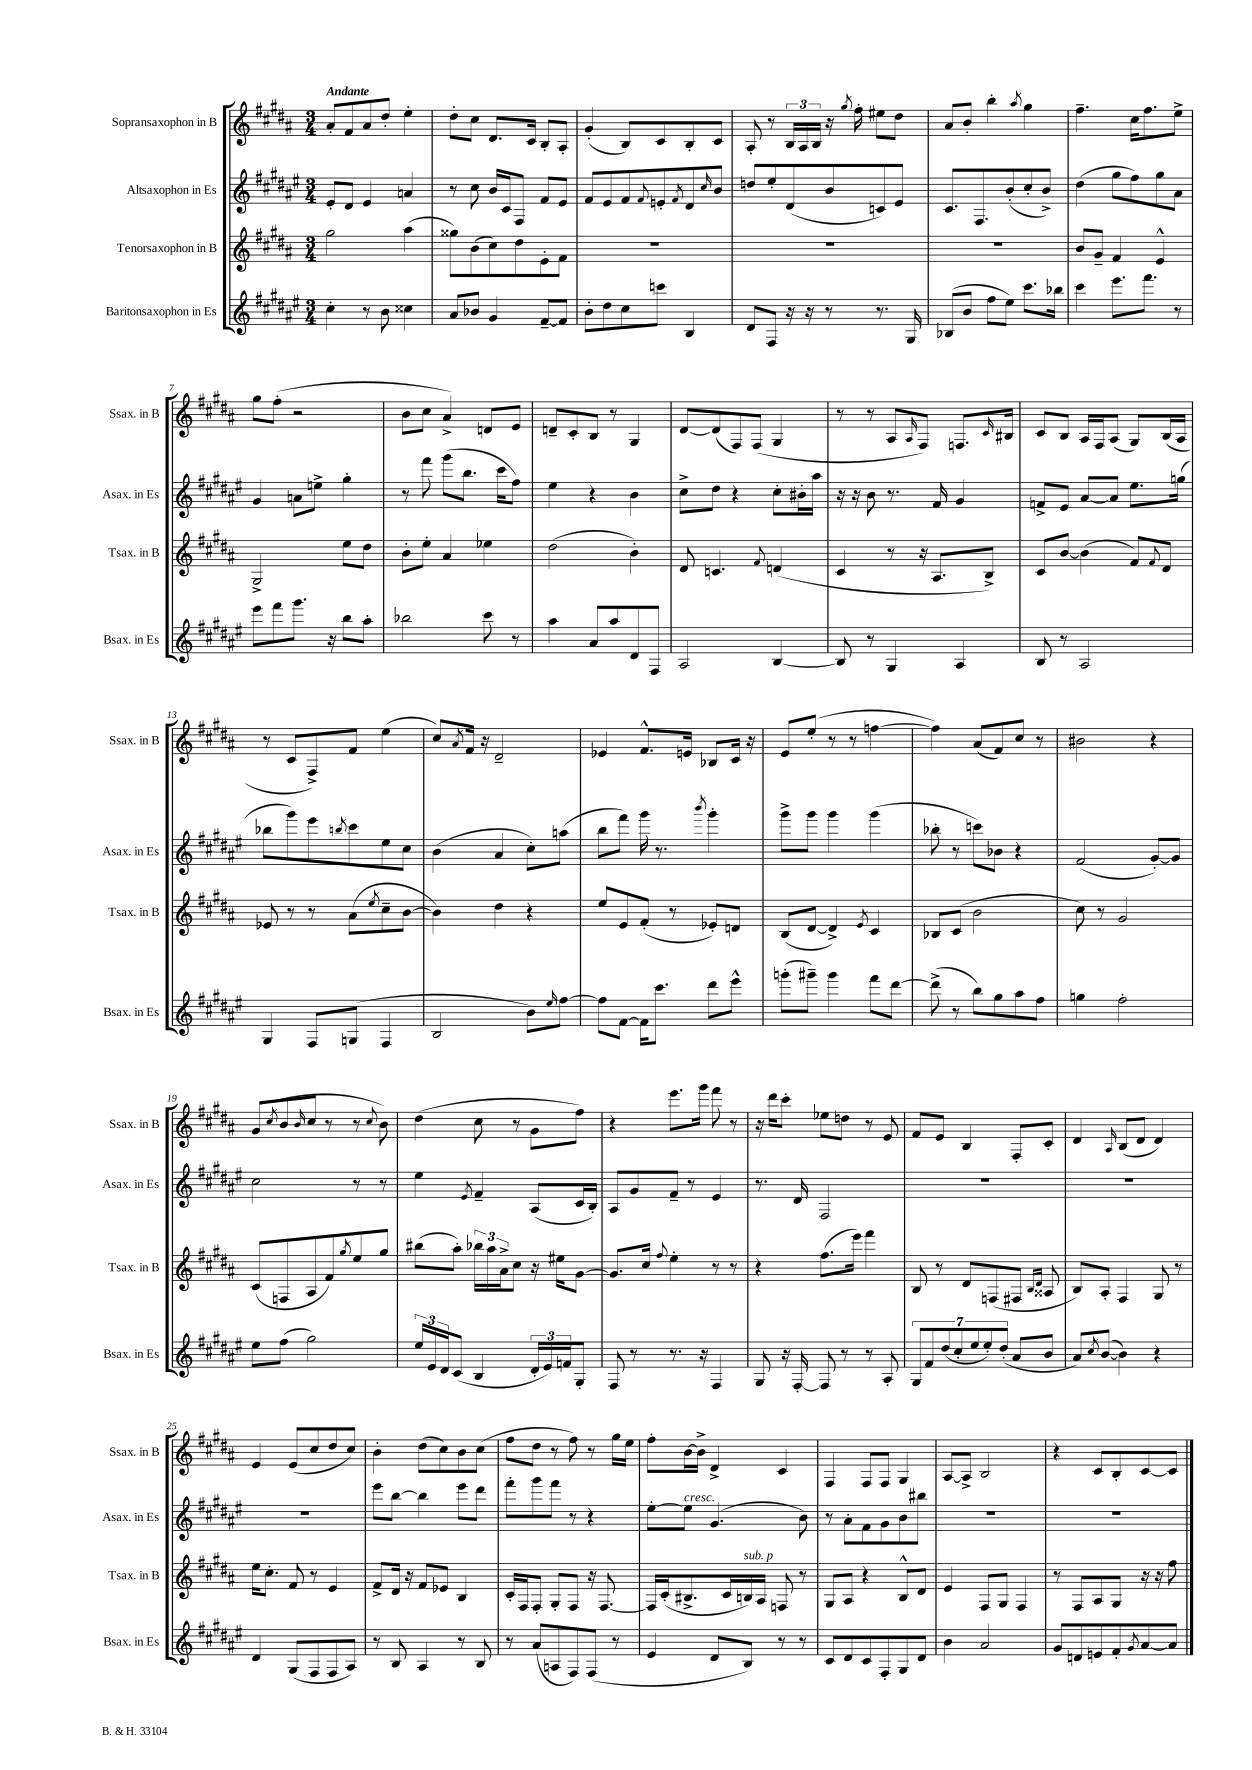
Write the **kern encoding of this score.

**kern	**kern	**kern	**kern
*staff4	*staff3	*staff2	*staff1
*clefG2	*clefG2	*clefG2	*clefG2
*k[f#c#g#d#a#e#]	*k[f#c#g#d#a#]	*k[f#c#g#d#a#e#]	*k[f#c#g#d#a#]
*M3/4	*M3/4	*M3/4	*M3/4
4cc#'\	2gg#\	8e#'/L	8a#'/L
.	.	8d#/J	8f#/
8r	.	4e#/	8a#/
8b\	.	.	8dd#'/J
4cc##\	(4aa#\	4a/	4ee'\
=	=	=	=
8a#/L	8gg##\L)	8r	8dd#'\L
8b-/J	(8b\	8cc#\	8cc#\J
4g#/	8cc#\)	16b/LL	8.d#/L
.	.	16c#/J	.
.	8dd#\	8F#/J	.
.	.	.	16c#/Jk
[8f#~/L	8e'\	8f#/L	8B'/L
8f#/]J	8f#\J	8e#/J	8A#'/J
=	=	=	=
8b'\L	2.r	8f#/L	(4g#'/
8dd#\	.	8e#/	.
8cc#\	.	8f#/	8B/L)
.	.	8qqf#/	.
8ccc\J	.	8e'/	8c#/
.	.	8qf#/	.
4B/	.	8d#/	8B'/
.	.	16qqcc#/	.
.	.	8b/J	8c#/J
=	=	=	=
8d#/L	2.r	8dd/L	8A#'/
8F#/J	.	8ee#'/	8r
16r	.	(8d#/	24B/LL
.	.	.	24A#/
16r	.	.	.
.	.	.	24B/JJ
8r	.	8b/	16r
.	.	.	8qgg#/
.	.	.	16ff#'\
8.r	.	8c/)	8ee#\L
.	.	8e#/J	8dd#\J
16G#/	.	.	.
=	=	=	=
(8B-/L	2.r	8.c#/L	8a#/L
8b/J	.	.	8b'/J
.	.	8.F#/	.
8ff#\L	.	.	4bb'\
8ee#\J)	.	(8b'/	.
.	.	.	8qaa#/
8.ccc#\L	.	8cc#'/	4gg#\
.	.	8b^/J)	.
16bb-\Jk	.	.	.
=	=	=	=
4ccc#\	8b/L	(4dd#\	4.ff#~\
.	8g#~/J	.	.
8.eee#\L	4f#/	8gg#\L	.
.	.	8ff#\)	16cc#\LK
8.fff#\J	.	.	8.ff#\
.	4e^^/	8gg#\	.
8r	.	8a#\J	8ee^\J
=	=	=	=
8eee#\L	2G#^/	4g#/	8gg#\L
8fff#\	.	.	(8ff#'\J
8.ggg#\J	.	8a\L	2r
.	.	8ee^\J	.
16r	.	.	.
8bb\L	8ee\L	4gg#'\	.
8aa#'\J	8dd#\J	.	.
=	=	=	=
2bb-\	8b'\L	8r	8b\L
.	8ee'\J	8fff#\	8cc#\J
.	4a#/	(8ggg#\L	4a#^/)
.	.	8.bb\J	.
8ccc#\	4ee-\	.	8d/L
.	.	16ccc#\LK	.
8r	.	8ff#\J)	8e/J
=	=	=	=
4aa#\	(2dd#\	4ee#\	8d~/L
.	.	.	8c#'/
8a#/L	.	4r	8B/J
8aa#/	.	.	8r
8d#/	4b'\)	4b\	4G#/
8F#/J	.	.	.
=	=	=	=
2A#/	8d#/	8cc#^\L	[8d#/L
.	4.c/	8dd#\J	(8d#/]
.	.	4r	8F#/)
.	.	.	(8F#/J
.	8qqf#/	.	.
[4B/	(4d/	8cc#'\L	4G#/
.	.	16b#'\L	.
.	.	16aa#\JJ	.
=	=	=	=
8B/]	4c#/	16r	8r
.	.	16r	.
8r	.	8b\	8r
4G#/	8r	8.r	8A#/L
.	.	.	16qqA#/
.	16r	.	8F#/J)
.	8.A#/L	16f#/	.
4A#/	.	4g#/	8.F/L
.	8B^/J)	.	.
.	.	.	16qqc#/
.	.	.	16B#/Jk
=	=	=	=
8B/	8c#/L	8f^/L	8c#/L
8r	[8b/J	8e#/J	8B/J
2A#/	(4b\]	[8a#/L	16A#/LL
.	.	.	16F#/J
.	.	8a#/]J	(8A#/J
.	8f#/L)	8.ee#\L	8G#/L)
.	8qqf#/	.	.
.	8d#/J	.	(16B/L
.	.	(16gg\Jk	16A#/JJ
=	=	=	=
4G#/	8e-/	8bb-\L	8r
.	8r	8ggg#\)	8c#/L
8F#/L	8r	8eee#\	8F#^/)
.	.	8qbb/	.
(8G/J	(8a#\L	8ccc#\	8f#/J
.	8qee/	.	.
4F#/	8cc#~\	8ee#\	(4ee\
.	[8b\J	8cc#\J	.
=	=	=	=
2B/	4b\])	(4b\	8cc#/L)
.	.	.	8qa#/
.	.	.	16f#/Jk
.	.	.	16r
.	4dd#\	4a#/	2d#~/
8b\L)	4r	8cc#'\L)	.
16qqee#/	.	.	.
[8ff#\J	.	(8aa\J	.
=	=	=	=
8ff#\]L	8ee/L	8bb\L	4e-/
[8f#\J	8e/	8fff#\J)	.
16f#\]LK	(8f#'/J	16ggg#\	8.f#^^/L
8.ccc#\J	.	8.r	.
.	8r	.	.
.	.	.	16e/Jk
.	.	8qbbb/	.
8ddd#\L	8e-'/L)	4ggg#'\	8B-/L
8eee#^^\J	8d/J	.	16c#/Jk
.	.	.	16r
=	=	=	=
(8ggg'\L	(8B/L	8ggg#^\L	8e/L
8ggg#~\J)	[8d#/J	8ggg#\J	(8ee'/J
4ggg#\	4d#^/])	4ggg#\	8r
.	.	.	8r
.	8qe/	.	.
8fff#\L	4c#/	(4ggg#\	[4ff\
[8ddd#\J	.	.	.
=	=	=	=
(8ddd#^\]	8B-/L	8bb-'\	4ff\])
8r	(8c#/J	8r	.
8bb\L)	2b\	8ccc\L)	(8a#/L
8gg#\	.	8b-\J	8f#/)
8aa#\	.	4r	8cc#/J
8ff#\J	.	.	8r
=	=	=	=
4gg\	8cc#\)	(2f#/	2b#\
.	8r	.	.
2ff#'\	2g#/	.	.
.	.	[8g#'/L)	4r
.	.	8g#/]J	.
=	=	=	=
8ee#\L	(8c#/L	2cc#\	(8g#/L
.	.	.	8qcc#/
(8ff#\J	8F/	.	8b/
.	.	.	16qqb/
2gg#\)	8A#/	.	8cc#/J
.	8f#/)	.	8r
.	8qgg#/	.	.
.	8ee/	8r	8r
.	.	.	8qqcc#/
.	8gg#/J	8r	8b\)
=	=	=	=
24ee#/LL	(8bb#\L	4ee#\	(4dd#\
24e#/	.	.	.
24d#/J	.	.	.
(8c#/J	8aa#'\J)	.	.
.	.	8qe#/	.
4B/	24bb-\LL	4f#~/	8cc#\
.	24aa#\	.	.
.	24a#^\J	.	.
.	8cc#\J	.	8r
24d#'/LL	16r	(8A#/L	8g#\L
24e#/)	.	.	.
.	16ee#\LK	.	.
24f/J	.	.	.
8G#'/J	[8g#\J	16c#/L	8ff#\J)
.	.	16B'/JJ)	.
=	=	=	=
8F#/	8.g#/]L	8A#/L	4r
8r	.	8g#/	.
.	16cc#/Jk	.	.
.	8qqff#/	.	.
8.r	4ee'\	8f#~/J	8.eee\L
.	.	8r	.
16r	.	.	16ggg#\Jk
4F#/	8r	4e#/	8fff#\
.	8r	.	8r
=	=	=	=
8G#/	4r	8.r	16r
.	.	.	16ddd#\LK
16r	.	.	8ccc#'\J
[16F#'/	.	16d#/	.
8F#/]	(8.ff#\L	2F#/	8ee-\L
8r	.	.	8dd\J
.	16eee\Jk)	.	.
8r	4fff#\	.	8r
8A#'/	.	.	8e/
=	=	=	=
14G#/L	8B/	2.r	8f#/L
14f#/	.	.	.
.	8r	.	8e/J
(14dd#/	.	.	.
14cc#'/	.	.	.
.	8d#/L	.	4B/
14ee#/	.	.	.
14ee#'/)	.	.	.
.	(8F/	.	.
(14dd#'/J	.	.	.
8a#/L	8F#/J	.	8F#'/L
.	16qqB/LL	.	.
.	16qqd#/JJ	.	.
8b/J	8A##/	.	8c#'/J
=	=	=	=
8a#/L)	8B/L)	2.r	4d#/
8qcc#/	.	.	.
([8b/J	8A#'/J	.	.
.	.	.	16qqA#/
4b\])	4F#/	.	(8B/L
.	.	.	8d#/J
4r	8G#/	.	4d#/)
.	8r	.	.
=	=	=	=
4d#/	16ee\LK	2.r	4e/
.	8.cc#'\J	.	.
(8G#/L	8f#/	.	(8e/L
8F#/	8r	.	8cc#/
8F#/	4e/	.	8dd#/
8A#/J)	.	.	8cc#/J)
=	=	=	=
8r	8f#^/L	8eee#\L	4b'\
8B/	16d#/Jk	[8bb\J	.
.	16r	.	.
4A#/	8f#/L	4bb\]	(8dd#\L
.	8e-/J	.	8cc#\)
8r	4B/	8eee#\L	8b\
8B/	.	8ddd#\J	(8cc#\J
=	=	=	=
8r	16c#'/LL	8fff#'\L	8ff#\L
.	16F#/J	.	.
(8a#/L	8F#'/J	8ggg#\	8dd#\J
8A/	8G#'/L	8fff#\J	8r
8F#/)	8F#/J	8r	8ff#\)
(8F#/J	16r	4r	8r
.	[8.F#/	.	.
8r	.	.	16gg#\LL
.	.	.	16ee\JJ
=	=	=	=
4e#/	16F#/]LL	[8ee#'\L	8ff#'\L
.	(16c#'/J	.	.
.	8.B#^/	8ee#\]J	[16b\L
.	.	.	16b^\]JJ
8d#/L	.	(4.g#/	4d#^/
.	16c#/L	.	.
8B/J)	16B/)	.	.
.	16A#/JJ	.	.
8r	8F/	.	4c#/
8r	8r	8b\)	.
=	=	=	=
8c#/L	8G#/L	8r	4F#/
8d#/	8A#/J	8a#'\L	.
8c#/	4r	8f#\	8F#/L
8F#'/	.	8g#\	8F#/J
8G#/	8B^^/L	8b\	4G#/
8d#/J	8d#/J	8bb#\J	.
=	=	=	=
4b\	4e/	2.r	[8A#/L
.	.	.	8A#^/]J
2a#/	8F#/L	.	2B/
.	8G#/J	.	.
.	4F#/	.	.
=	=	=	=
8g#/L	8r	2.r	4r
8d/	8F#/L	.	.
8e/	8A#/	.	8c#/L
8f#'/	8G#/J	.	8B'/
8qg#/	.	.	.
[8a#/	16r	.	[8c#/
.	16r	.	.
8a#/]J	8ff#\	.	8c#/]J
==	==	==	==
*-	*-	*-	*-
